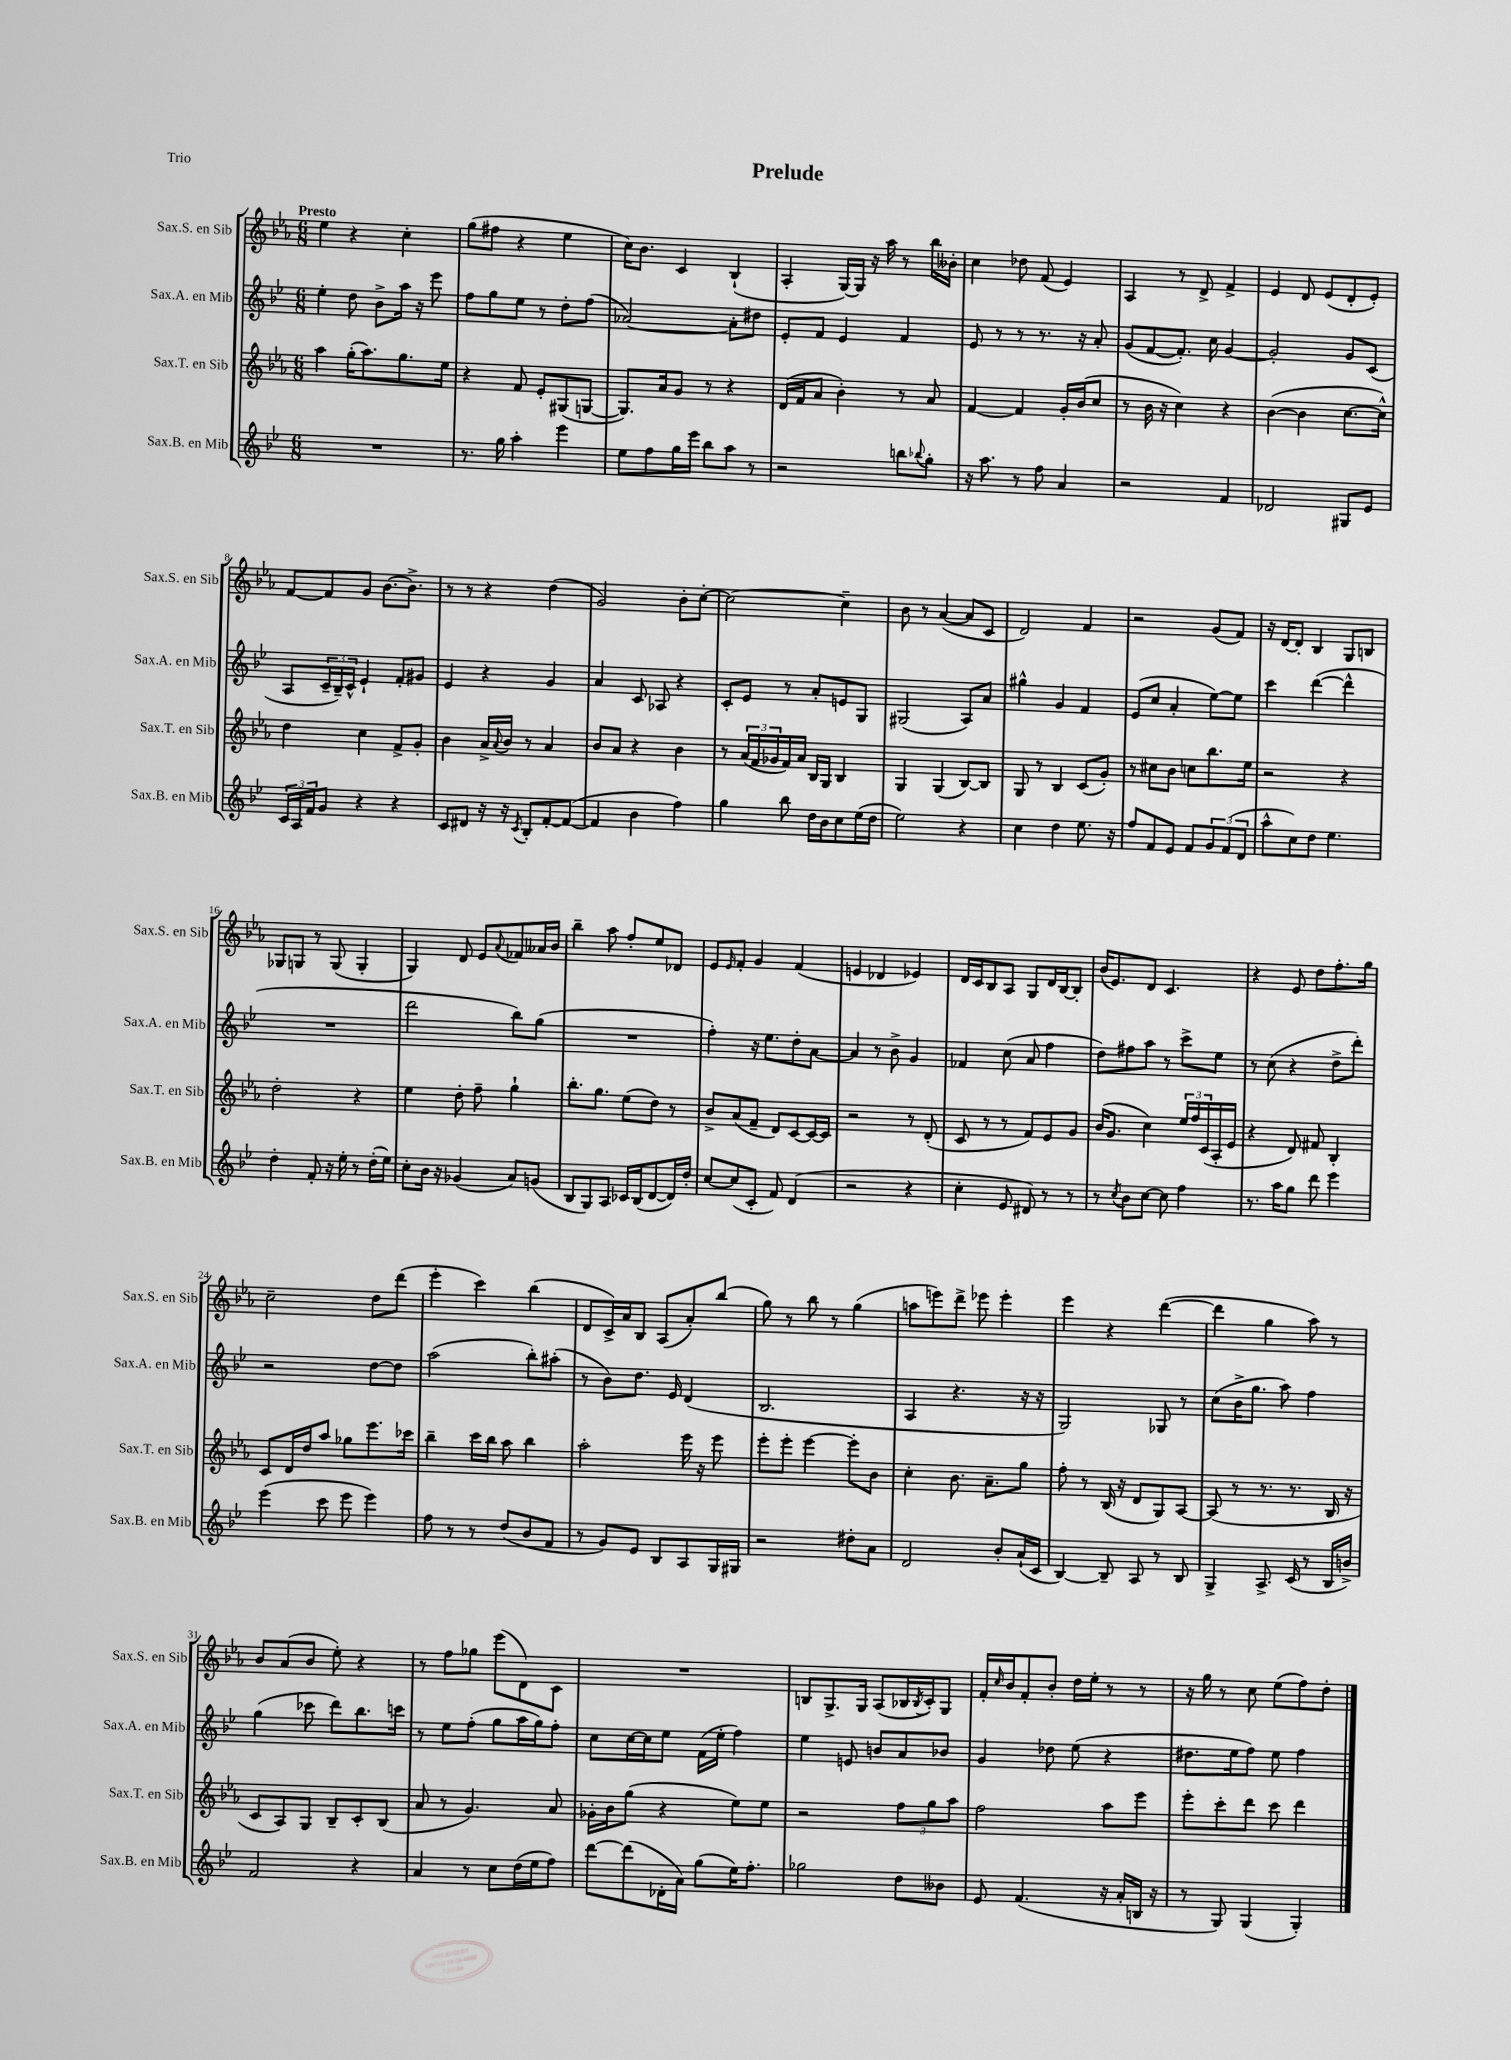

**kern	**kern	**kern	**kern
*staff4	*staff3	*staff2	*staff1
*clefG2	*clefG2	*clefG2	*clefG2
*k[b-e-]	*k[b-e-a-]	*k[b-e-]	*k[b-e-a-]
*M6/8	*M6/8	*M6/8	*M6/8
2.r	4aa-	4ee-'	4ee-
.	(16gg'	8dd	4r
.	8.aa-)	.	.
.	.	8b-^	.
.	8.gg	16aa	4cc'
.	.	16r	.
.	.	8eee-	.
.	16ee-	.	.
=	=	=	=
8.r	4r	8ff	(8gg
.	.	8gg	8ff#
16gg	.	.	.
4aa'	8f	8ee-	4r
.	8e-'	8r	.
4eee-	(8G#	8dd'	4ee-
.	[8G	(8ff	.
=	=	=	=
8ee-	8.G])	[2a-)	16cc)
.	.	.	8.b-
8ff	.	.	.
.	16a-	.	.
16gg	8g	.	4c
16eee-	.	.	.
8bb-	8r	.	.
8aa	4r	8a-']	(4B-`
8r	.	8dd#	.
=	=	=	=
2r	(16d	8e-'	4A-'
.	16f	.	.
.	8a-	8f	.
.	4b-')	4e-	[16G)
.	.	.	16G]
.	.	.	16r
.	.	.	16aa-
8bb	8r	4f	8r
8qqbb-	.	.	.
8gg'	8a-	.	16bb-
.	.	.	16b--'
=	=	=	=
16r	[4f	8e-	4cc
8.aa	.	.	.
.	.	8r	.
8r	4f]	8r	8dd-
8ff	.	8.r	(8f
4a	16g'	.	4e-)
.	(16b-	16r	.
.	8cc	8a'	.
=	=	=	=
2r	8r	(8g	4A-
.	16b-	[8f	.
.	16r	.	.
.	4cc)	8.f'])	8r
.	.	.	8d^
.	.	16cc	.
4f	4r	[4g	4f^
=	=	=	=
2d-	([4b-	2g']	4e-
.	4b-]	.	8d
.	.	.	(8e-
8G#	[8.cc	8g	8d'
8e-	.	(8c	8e-')
.	16cc^^])	.	.
=	=	=	=
24c	4dd	8A	[8f
24A	.	.	.
24f	.	.	.
8g	.	24c~	8f]
.	.	24B-~)	.
.	.	24c^^	.
4r	4cc	4e-`	8g
.	.	.	[8.b-
4r	8f^	8f'	.
.	.	.	8.b-^]
.	8g'	8g#	.
=	=	=	=
8c	4b-	4e-	8r
8d#	.	.	8r
16r	16a-^	4r	4r
.	8qqa-	.	.
16r	16b-	.	.
8qc	.	.	.
8B-'	8r	.	.
[8f'	4a-	4g	(4dd
(8f_	.	.	.
=	=	=	=
4f]	8b-	4a	2g)
.	8a-	.	.
4b-	4r	8c	.
.	.	8A-	.
4ff)	4b-	4r	8b-'
.	.	.	[8cc'
=	=	=	=
4gg	8r	8c'	2cc_
.	(24a-	8e-	.
.	24f	.	.
.	24g-	.	.
8bb-	16f)	8r	.
.	16a-	.	.
16dd	16B-	8a'	.
16b-	16G	.	.
8cc	4B-	8e	4cc~]
(16ee-	.	8G	.
16dd	.	.	.
=	=	=	=
2ee-)	4G	(2G#	8b-
.	.	.	8r
.	(4G	.	([4a-
4r	[8B-)	8A)	8a-]
.	8B-]	8a	8c
=	=	=	=
4cc	8G	4gg#^^	2d)
.	8r	.	.
4dd	4B-	4g	.
8.ee-	(8c	4f	4f
.	8g')	.	.
16r	.	.	.
=	=	=	=
8ff	8r	(8e-	2r
8f	8cc#	8cc	.
8e-	8b-	4a'	.
8f	8cc	.	.
12g	8.bb-	[8ee-)	(8g
(12f	.	.	.
.	.	8ee-]	8f)
12d	.	.	.
.	16ee-	.	.
=	=	=	=
8aa^^	2r	4ccc	16r
.	.	.	[16d
8cc)	.	.	8d']
8dd	.	([4ddd	4B-
4.ee-	.	.	.
.	4r	4ddd^^]	8G
.	.	.	8B
=	=	=	=
4dd'	2dd'	2.r	8G-
.	.	.	8G
8f'	.	.	8r
16r	.	.	(8G
16ee-'	.	.	.
8r	4r	.	4G'
(16dd'	.	.	.
16ee-)	.	.	.
=	=	=	=
8cc'	4ee-	2ddd	4G)
16b-	.	.	.
16r	.	.	.
(4g-	8dd'	.	8d
.	8ff~	.	8e-
.	.	.	8qqa-
8a)	4gg`	8bb-)	8f-
(8g	.	(8gg	16a--
.	.	.	16b-
=	=	=	=
8B-	8.bb-'	2.r	4bb-~
8G)	.	.	.
.	8.gg	.	.
8A	.	.	8aa-
16c-	(8ee-	.	8ff'
(16B-	.	.	.
[8d	8dd)	.	8ee-
16d])	8r	.	8d-
16dd'	.	.	.
=	=	=	=
[8cc	8b-^	4ff')	8e-
.	.	.	16qqe-
(8cc]	(8a-	.	8f'
8c'	8f~	16r	4g
.	.	8.ee-	.
8f)	8d)	.	.
(4d	[8c	8dd'	(4f
.	16c_	[8a	.
.	16c]	.	.
=	=	=	=
2r	2r	4a]	4e
.	.	8r	4d-
.	.	8b-^	.
4r	8r	4g	4e-)
.	(8d'	.	.
=	=	=	=
4cc'	8c	4f-	16d
.	.	.	16c
.	8r	.	8B-
8e-	8r	(8cc	8A-
8d#)	8f)	8a	8G
8r	8e-	4ff	16d
.	.	.	[16B-
8r	8g	.	8B-']
=	=	=	=
8r	(16b-	8dd)	(16b-
.	8.g	.	8.e-)
8qcc	.	.	.
8b-	.	8ff#	.
[8cc	4cc)	8aa	8d
8cc]	.	8r	4.c
4ff	24ee-	8ccc^	.
.	24ff	.	.
.	(24c	.	.
.	16A-'	8ee-	.
.	16e-	.	.
=	=	=	=
8.r	4r	8r	4r
.	.	(8cc	.
16aa	.	.	.
8gg	8d)	4r	8e-
8ddd	8f#	.	8dd
4eee-	4B-'	8dd^	8.ff'
.	.	8ddd')	.
.	.	.	16gg
=	=	=	=
(4eee-	8c	2r	2cc~
.	16d	.	.
.	16dd	.	.
8ccc	8aa-	.	.
8eee-	8gg-	.	.
4eee-)	8.eee-	[8dd	8dd
.	.	8dd]	(8ddd
.	16ccc-	.	.
=	=	=	=
8ff	4bb-~	(2aa	4eee-'
8r	.	.	.
8r	16ccc	.	4ccc)
.	16bb-	.	.
(8dd	8aa-	.	.
8b-	4bb-	8bb-')	(4bb-
8f	.	(8aa#'	.
=	=	=	=
8r	2aa-'	8r	8d
8g)	.	8b-)	16c^)
.	.	.	16a-
8e-	.	8.dd	8B-
8B-	.	.	(8A-
.	.	16e-	.
8A	16eee-	(4d	8a-')
.	16r	.	.
16G	8eee-	.	(8bb-
16G#	.	.	.
=	=	=	=
2r	8eee-'	2.B-	8gg)
.	8eee-'	.	8r
.	[4eee-	.	8bb-
.	.	.	8r
8dd#'	8eee-']	.	(4gg
8a	8b-	.	.
=	=	=	=
2d	4cc'	4A	8aa
.	.	.	8eee)
.	8.b-	4.r	8ddd^
.	.	.	8eee-
.	8.a-~	.	.
8b-'	.	.	4eee-'
(16a`	8gg	16r	.
16c	.	16r	.
=	=	=	=
[4B-)	8ff'	2G)	4eee-
.	8r	.	.
8B-~]	(16B-	.	4r
.	16r	.	.
8A	8d	.	.
8r	8G)	8G-	([4ddd
8B-	[8A-	8r	.
=	=	=	=
4G^	(8A-]	(8cc	4ddd]
.	8r	16b-^	.
.	.	8.gg	.
8.A^	8.r	.	4gg
.	.	8aa)	.
(16c	8.r	.	.
8r	.	4ff	8aa-)
16B-	16B-	.	8r
16b^)	16r	.	.
=	=	=	=
2f	8c	(4gg	8b-
.	8A-)	.	(8a-
.	8G	8ccc-	8b-
.	8B-~	8ddd)	8ee-')
4r	8c'	8.bb-	4r
.	(8B-	.	.
.	.	16ccc	.
=	=	=	=
4a	8a-	8r	8r
.	8r	8ee-	8ff
8r	4.g)	(8ff'	8gg-
8cc	.	8gg	(8eee-
(16dd	.	16aa	8d)
16ee-	.	16gg)	.
8ff)	8a-	8ff'	8c
=	=	=	=
[8ddd	16g-'	8cc	2.r
.	16b-	.	.
(8ddd]	(8gg	[16cc	.
.	.	16cc]	.
16d-'	4r	8ee-	.
16a)	.	.	.
(8gg	.	(16f	.
.	.	16ee-'	.
16ee-)	8ee-)	4ff)	.
8.ff'	.	.	.
.	8ee-	.	.
=	=	=	=
2gg-	2r	4ee-	8B
.	.	.	8.G^
.	.	8e	.
.	.	.	16G
.	.	8b	(8A-
8dd	12ff	8a	16B-
.	.	.	8qB-
.	.	.	16c')
.	12gg	.	.
8b--	.	8b-	8G
.	12aa-	.	.
=	=	=	=
8e-	2ff	4g	16f'
.	.	.	16qqcc
.	.	.	16b-
(4.f	.	.	8f'
.	.	8dd-	8b-'
.	.	(8ee-	16dd
.	.	.	16ee-'
16r	8aa-	4r	8r
16a'	.	.	.
16B	8eee-	.	8r
16r	.	.	.
=	=	=	=
8r	8eee-'	8.dd#	16r
.	.	.	16gg
8G)	8ccc'	.	8r
.	.	16ee-	.
(4G	8ddd	8ff)	8cc
.	8ccc	8ee-	(8ee-
4G')	4ddd	4ff	8ff)
.	.	.	8dd'
==	==	==	==
*-	*-	*-	*-
